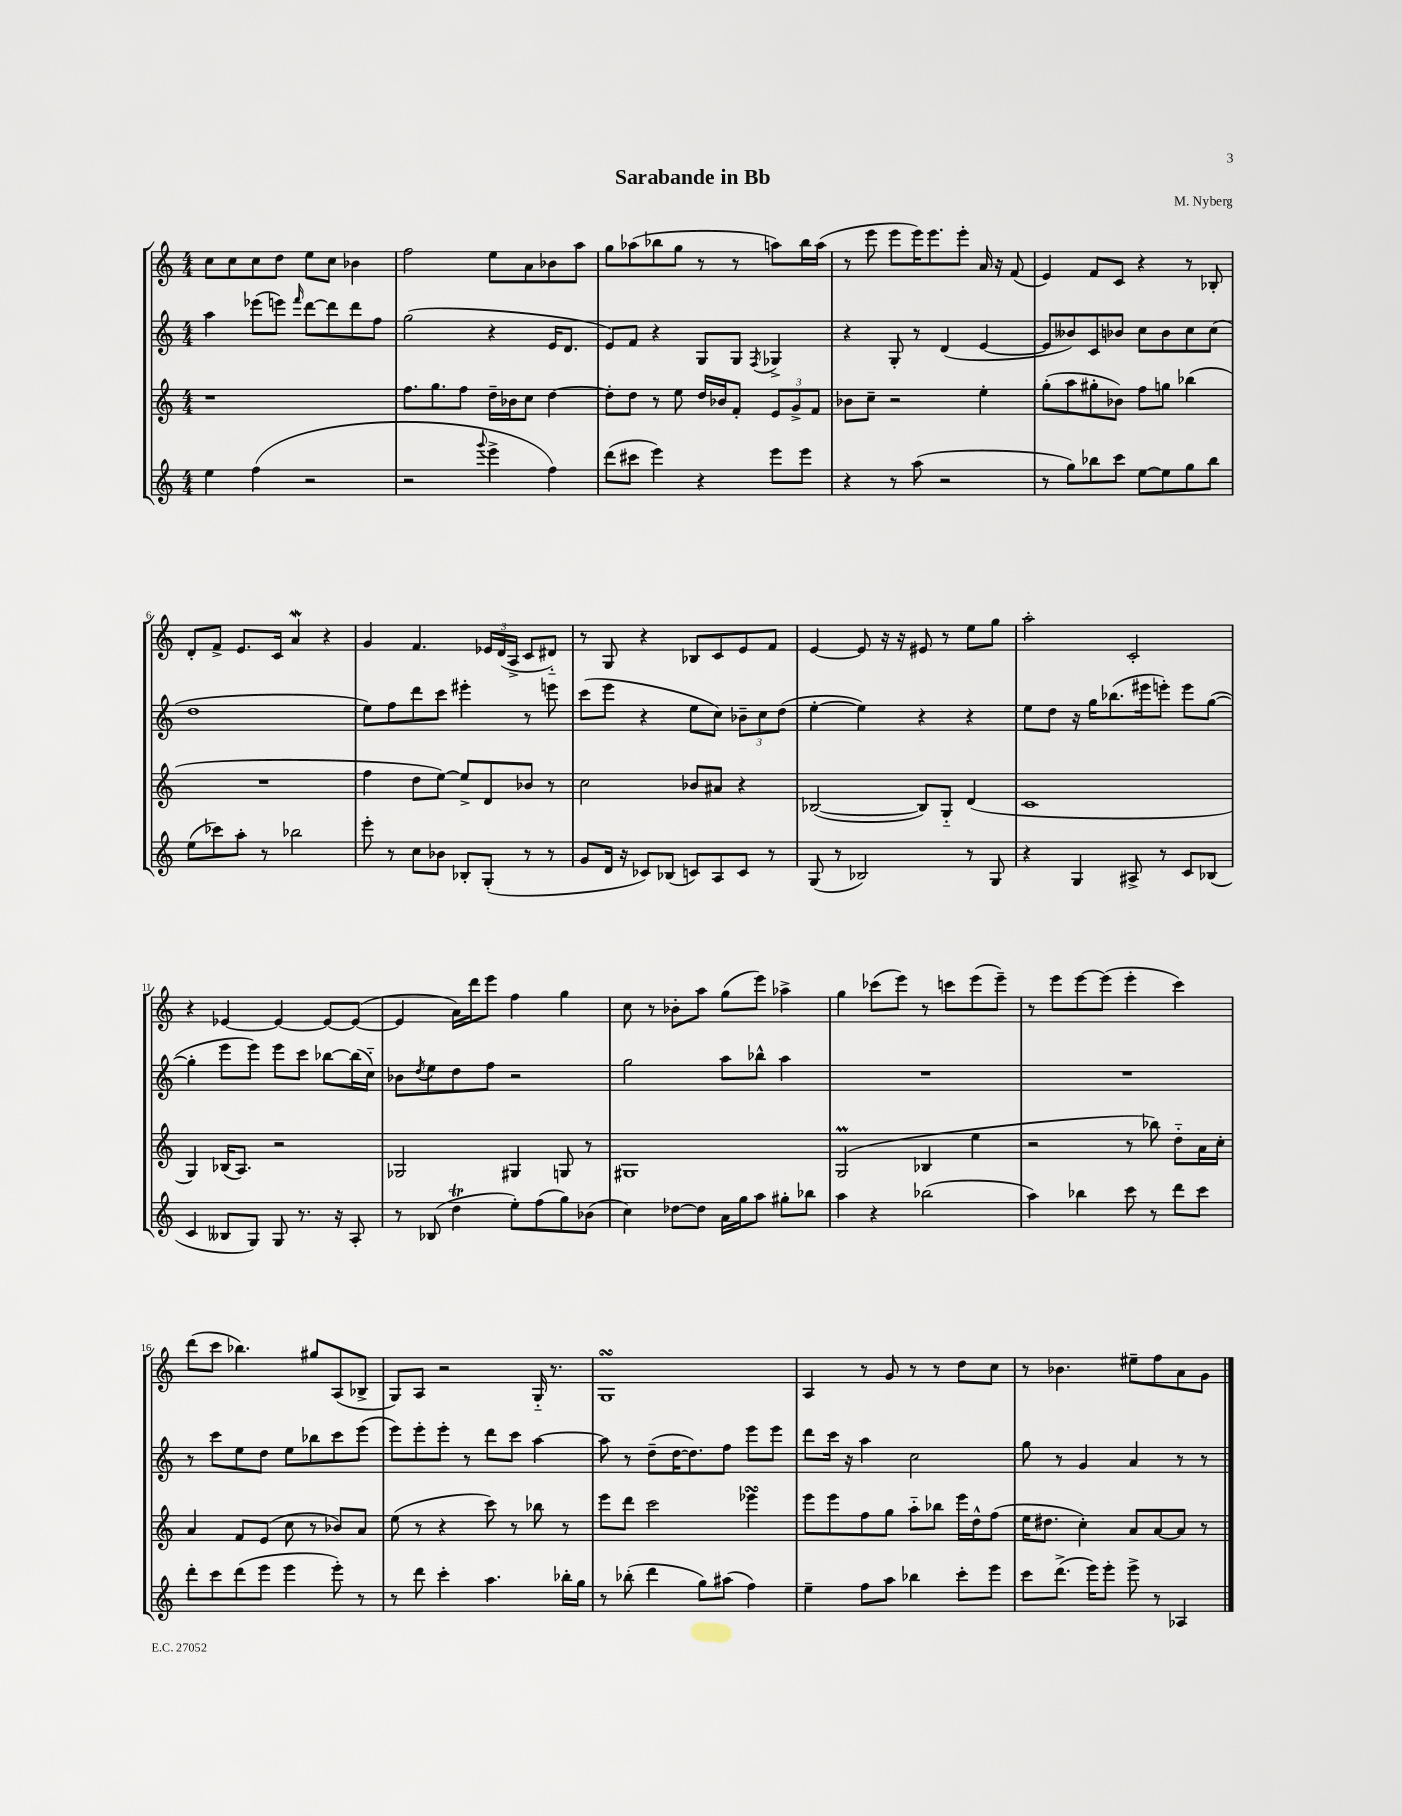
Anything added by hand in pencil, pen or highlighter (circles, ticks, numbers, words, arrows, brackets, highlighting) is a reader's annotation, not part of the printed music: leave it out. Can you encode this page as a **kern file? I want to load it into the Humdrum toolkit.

**kern	**kern	**kern	**kern
*staff4	*staff3	*staff2	*staff1
*clefG2	*clefG2	*clefG2	*clefG2
*k[]	*k[]	*k[]	*k[]
*M4/4	*M4/4	*M4/4	*M4/4
4ee	1r	4aa	8cc
.	.	.	8cc
(4ff	.	(8eee-	8cc
.	.	8eee)	8dd
.	.	16qqfff	.
2r	.	[8ddd	8ee
.	.	8ddd]	8cc
.	.	8ddd	4b-
.	.	8ff	.
=	=	=	=
2r	8.ff	(2gg	2ff
.	8.gg	.	.
.	8ff	.	.
8qqggg	.	.	.
4eee^	16dd~	4r	8ee
.	16b-	.	.
.	8cc	.	8a
4ff)	[4dd	16e	8b-
.	.	8.d	.
.	.	.	8aa
=	=	=	=
(8ddd	8dd']	8e)	8gg
8ccc#	8dd	8f	(8aa-
4eee)	8r	4r	8bb-
.	8ee	.	8gg
4r	16dd	8G	8r
.	16b-	.	.
.	8f'	8G	8r
.	.	8qF	.
8eee	12e	4G-^	8aa)
.	12g^	.	.
8eee	.	.	16bb-
.	12f	.	.
.	.	.	(16aa
=	=	=	=
4r	8b-	4r	8r
.	8cc~	.	8eee
8r	2r	8G'	8eee
(8aa	.	8r	16eee)
.	.	.	8.eee
2r	.	(4d	.
.	.	.	8eee'
.	4ee'	[4e	16a
.	.	.	16r
.	.	.	(8f
=	=	=	=
8r	(8gg'	8e]	4e)
8gg)	8aa	8b--)	.
8bb-	8gg#'	8c	8f
8ccc	8b-)	8b-	8c
[8ee	8ff	8cc	4r
8ee]	8gg	8b-	.
8gg	(4bb-	8cc	8r
8bb-	.	(8cc	8B-'
=	=	=	=
(8ee	1r	1dd	8d'
8ccc-)	.	.	8f^
8aa'	.	.	8.e
8r	.	.	.
.	.	.	16c
2bb-	.	.	4a
.	.	.	4r
=	=	=	=
8eee'	4ff	8ee)	4g
8r	.	8ff	.
8cc	8dd	8ddd	4.f
8b-	[8ee)	8ccc	.
8B-'	8ee^]	4eee#'	.
(8G'	8d	.	24e-
.	.	.	(24d
.	.	.	24A^
8r	8b-	8r	8c
8r	8r	8eee	8d#'~)
=	=	=	=
8g	2cc	(8ccc	8r
16d	.	8eee	8G
16r	.	.	.
8c-)	.	4r	4r
(8B-	.	.	.
8c)	8b-	8ee	8B-
8A	8a#	8cc)	8c
8c	4r	12b-~	8e
.	.	12cc	.
8r	.	.	8f
.	.	(12dd	.
=	=	=	=
(8G	([2B-	[4ee'	[4e
8r	.	.	.
2B-)	.	4ee])	8e]
.	.	.	16r
.	.	.	16r
.	8B-])	4r	8e#
.	8G'~	.	8r
8r	(4d	4r	8ee
8G	.	.	8gg
=	=	=	=
4r	1c	8ee	2aa'
.	.	8dd	.
4G	.	16r	.
.	.	16gg	.
.	.	(8.bb-	.
8A#^	.	.	2c'
.	.	16eee#	.
8r	.	8eee')	.
8c	.	8eee	.
(8B-	.	([8gg	.
=	=	=	=
4c	4G)	4gg']	4r
8B--	(16B-	8eee	[4e-
.	8.A)	.	.
8G)	.	8eee)	.
8G	2r	8eee	4e-_
8.r	.	8ccc	.
.	.	[8bb-	8e-_
16r	.	.	.
8A'	.	(16bb-]	(8e-_
.	.	16cc'~)	.
=	=	=	=
8r	2G-	8b-	4e-]
.	.	8qdd	.
(8B-	.	8ee	.
4dd	.	8dd	16a)
.	.	.	16ddd
.	.	8ff	8eee
8ee')	4G#	2r	4ff
(8ff	.	.	.
8gg)	8G	.	4gg
(8b-	8r	.	.
=	=	=	=
4cc)	1G#	2gg	8cc
.	.	.	8r
[8dd-	.	.	8b-'
8dd-]	.	.	8aa
16a	.	8aa	(8gg
16gg	.	.	.
8aa	.	8bb-^^	8eee)
8gg#'	.	4aa	4aa-^
8bb-	.	.	.
=	=	=	=
4aa	(2G	1r	4gg
4r	.	.	(8ccc-
.	.	.	8eee)
(2bb-	4B-	.	8r
.	.	.	8ccc
.	4ee	.	(8eee
.	.	.	8eee~)
=	=	=	=
4aa)	2r	1r	8r
.	.	.	8eee
4bb-	.	.	[8eee
.	.	.	(8eee]
8ccc	8r	.	4eee'
8r	8bb-)	.	.
8ddd	8dd'~	.	4ccc)
8ccc	16a	.	.
.	16cc'	.	.
=	=	=	=
8ddd'	4a	8r	(8ddd
8ccc	.	8ccc	8ccc
(8ddd	8f	8ee	4.bb-)
8eee	(8e	8dd	.
4eee	8cc	8ee	.
.	8r	8bb-	8gg#
8eee')	8b-)	8ccc	(8A
8r	8a	(8eee	8B-^
=	=	=	=
8r	(8ee	8eee)	8G)
8ddd	8r	8eee'	8A
4ccc'	4r	8eee'	2r
.	.	8r	.
4.aa	8ccc)	8ddd	.
.	8r	8ccc	.
.	8bb-	[4aa	16G'~
.	.	.	8.r
16bb-'	8r	.	.
16gg	.	.	.
=	=	=	=
8r	8eee	8aa]	1G
(8bb-'	8ddd	8r	.
4ddd	2ccc	(8dd~	.
.	.	[16dd	.
.	.	8.dd])	.
8gg)	.	.	.
(8aa#	.	8ff	.
4ff)	4eee-	8eee	.
.	.	8eee	.
=	=	=	=
4ee~	8eee	8ddd	4A
.	8eee	16ccc	.
.	.	16r	.
8ff	8ff	4aa	8r
8aa	8gg	.	8g
4bb-	8aa'~	2cc	8r
.	8bb-	.	8r
8ccc'	16eee	.	8dd
.	16dd^^	.	.
8eee	(8ff	.	8cc
=	=	=	=
8ccc	16ee	8gg	8r
.	8.dd#	.	.
(8.ddd^	.	8r	4.b-
.	4cc')	4g	.
16eee)	.	.	.
8eee'	.	.	.
8eee^	8a	4a	8ee#~
8r	[8a	.	8ff
4A-	8a]	8r	8a
.	8r	8r	8g
==	==	==	==
*-	*-	*-	*-
